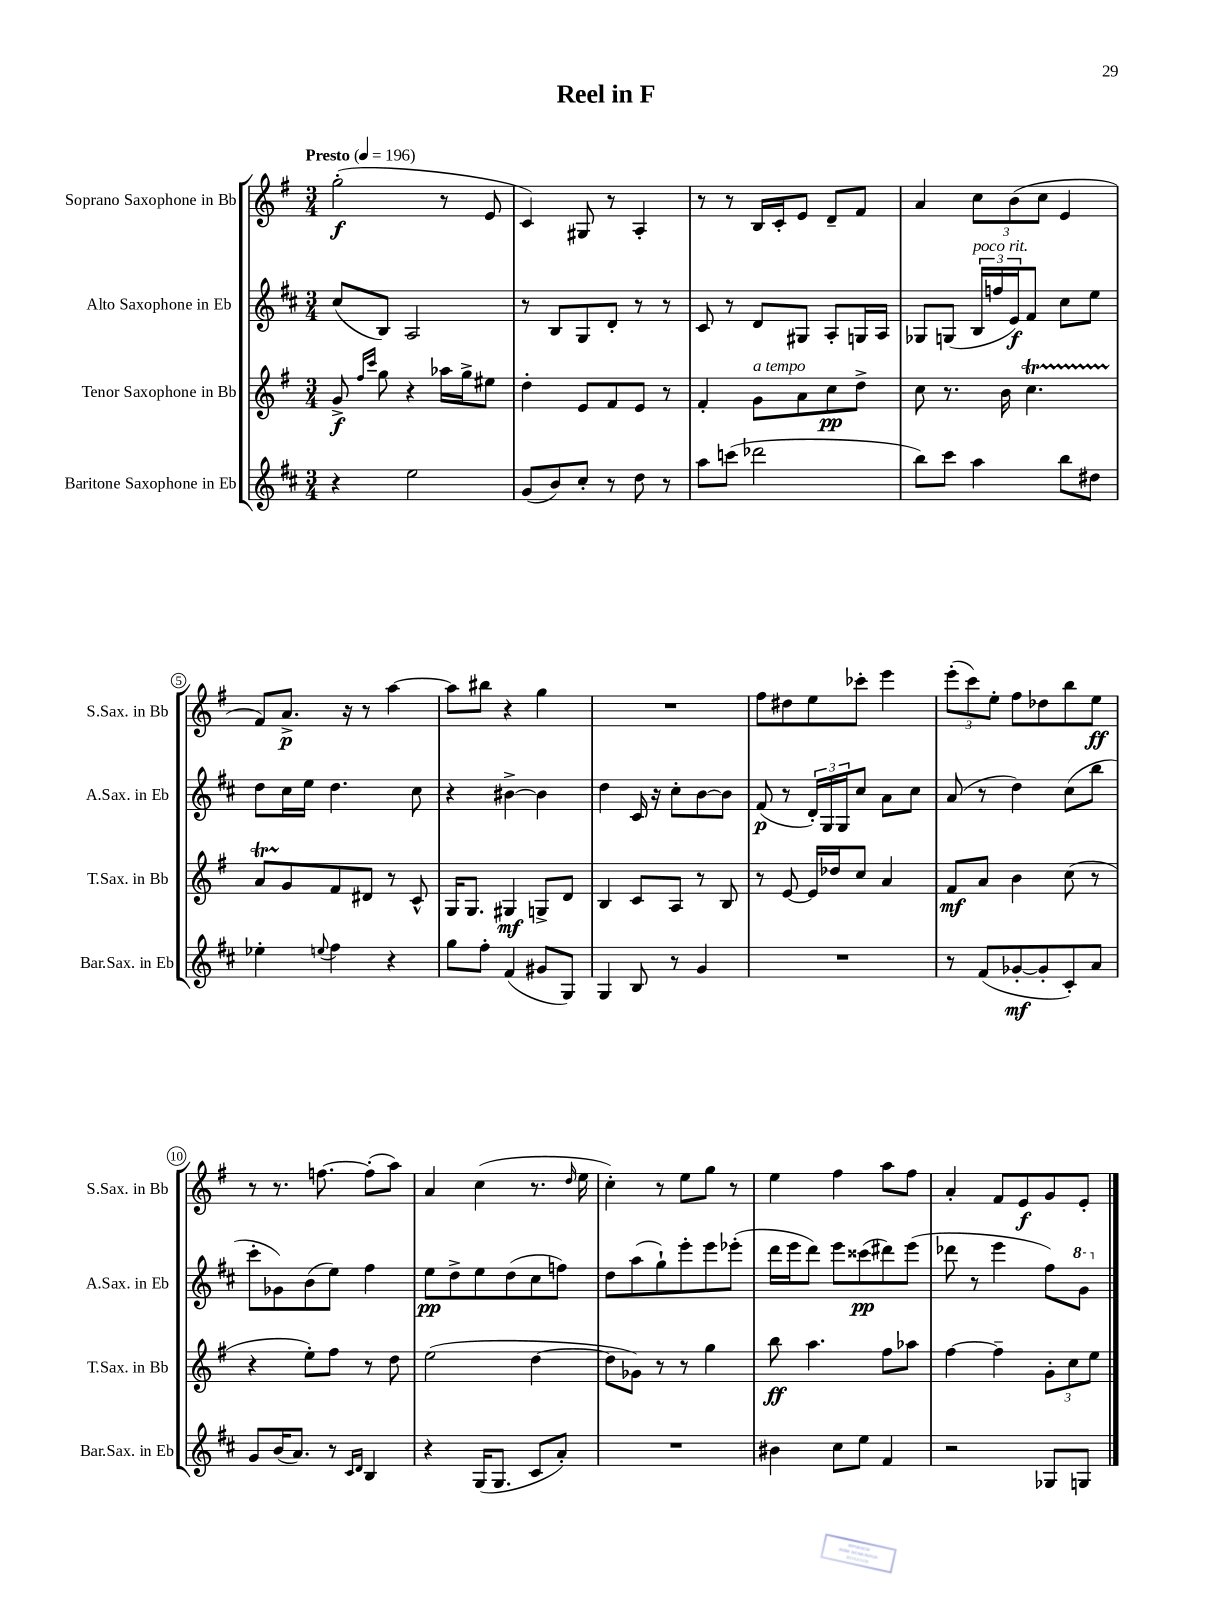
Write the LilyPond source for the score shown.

\header { title = "Reel in F" }
<<
\new StaffGroup <<
\new Staff = "s0" \with { instrumentName = "Soprano Saxophone in Bb" shortInstrumentName = "S.Sax. in Bb" } {
    \clef treble \key g \major \numericTimeSignature \time 3/4 \tempo "Presto" 4 = 196
    g''2-.\f( r8 e'8 |
    c'4) gis8 r8 a4-. |
    r8 r8 b16 c'16-. e'8 d'8-- fis'8 |
    a'4 \tuplet 3/2 { c''8 b'8( c''8 } e'4 |
    fis'8) a'8.->\p r16 r8 a''4~ |
    a''8 bis''8 r4 g''4 |
    R2. |
    fis''8 dis''8 e''8 ces'''8-. e'''4 |
    \tuplet 3/2 { e'''8-.( c'''8) e''8-. } fis''8 des''8 b''8 e''8\ff |
    r8 r8. f''8.~ f''8-.( a''8) |
    a'4 c''4( r8. \grace { d''16 } e''16 |
    c''4-.) r8 e''8 g''8 r8 |
    e''4 fis''4 a''8 fis''8 |
    a'4-. fis'8 e'8\f g'8 e'8-. \bar "|." |
}
\new Staff = "s1" \with { instrumentName = "Alto Saxophone in Eb" shortInstrumentName = "A.Sax. in Eb" } {
    \clef treble \key d \major \numericTimeSignature \time 3/4
    cis''8( b8) a2 |
    r8 b8 g8 d'8-. r8 r8 |
    cis'8 r8 d'8 gis8 a8-. g16 a16 |
    ges8 g8( \tuplet 3/2 { b16^\markup { \italic "poco rit." } f''16 e'16\f) } fis'8 cis''8 e''8 |
    d''8 cis''16 e''16 d''4. cis''8 |
    r4 bis'4~-> bis'4 |
    d''4 cis'16 r16 cis''8-. b'8~ b'8 |
    fis'8\p( r8 \tuplet 3/2 { d'16-.) g16 g16 } cis''8 a'8 cis''8 |
    a'8( r8 d''4) cis''8( b''8 |
    cis'''8-. ges'8) b'8( e''8) fis''4 |
    e''8\pp d''8-> e''8 d''8( cis''8 f''8) |
    d''8 a''8( g''8-!) e'''8-. e'''8 ees'''8-.( |
    d'''16 e'''16 d'''8) e'''8 cisis'''8\pp( dis'''8) e'''8( |
    des'''8 r8 e'''4 fis''8) \ottava #1 g''8 \ottava #0 \bar "|." |
}
\new Staff = "s2" \with { instrumentName = "Tenor Saxophone in Bb" shortInstrumentName = "T.Sax. in Bb" } {
    \clef treble \key g \major \numericTimeSignature \time 3/4
    g'8->\f \grace { fis''16 c'''16 } g''8 r4 aes''16 g''16-> eis''8 |
    d''4-. e'8 fis'8 e'8 r8 |
    fis'4-. g'8^\markup { \italic "a tempo" } a'8 c''8\pp d''8-> |
    c''8 r8. b'16 c''4.\startTrillSpan |
    a'8 g'8\stopTrillSpan fis'8 dis'8 r8 c'8-^ |
    g16 g8. gis4\mf g8-> d'8 |
    b4 c'8 a8 r8 b8 |
    r8 e'8~ e'16 des''16 c''8 a'4 |
    fis'8\mf a'8 b'4 c''8( r8 |
    r4 e''8-.) fis''8 r8 d''8 |
    e''2( d''4~ |
    d''8 ges'8) r8 r8 g''4 |
    b''8\ff a''4. fis''8 aes''8 |
    fis''4~ fis''4-- \tuplet 3/2 { g'8-. c''8 e''8 } \bar "|." |
}
\new Staff = "s3" \with { instrumentName = "Baritone Saxophone in Eb" shortInstrumentName = "Bar.Sax. in Eb" } {
    \clef treble \key d \major \numericTimeSignature \time 3/4
    r4 e''2 |
    g'8( b'8) cis''8-. r8 d''8 r8 |
    a''8 c'''8( des'''2 |
    b''8) cis'''8 a''4 b''8 dis''8 |
    ees''4-. \appoggiatura { e''8 } fis''4 r4 |
    g''8 fis''8-. fis'4( gis'8 g8) |
    g4 b8 r8 g'4 |
    R2. |
    r8 fis'8( ges'8~-.\mf ges'8-. cis'8-.) a'8 |
    g'8 b'16( a'8.) r8 \grace { cis'16 d'16 } b4 |
    r4 g16( g8. cis'8 a'8-.) |
    R2. |
    bis'4 cis''8 e''8 fis'4 |
    r2 ges8 g8 \bar "|." |
}
>>
>>
\layout { \context { \Score \override BarNumber.stencil = #(make-stencil-circler 0.1 0.3 ly:text-interface::print) } }
